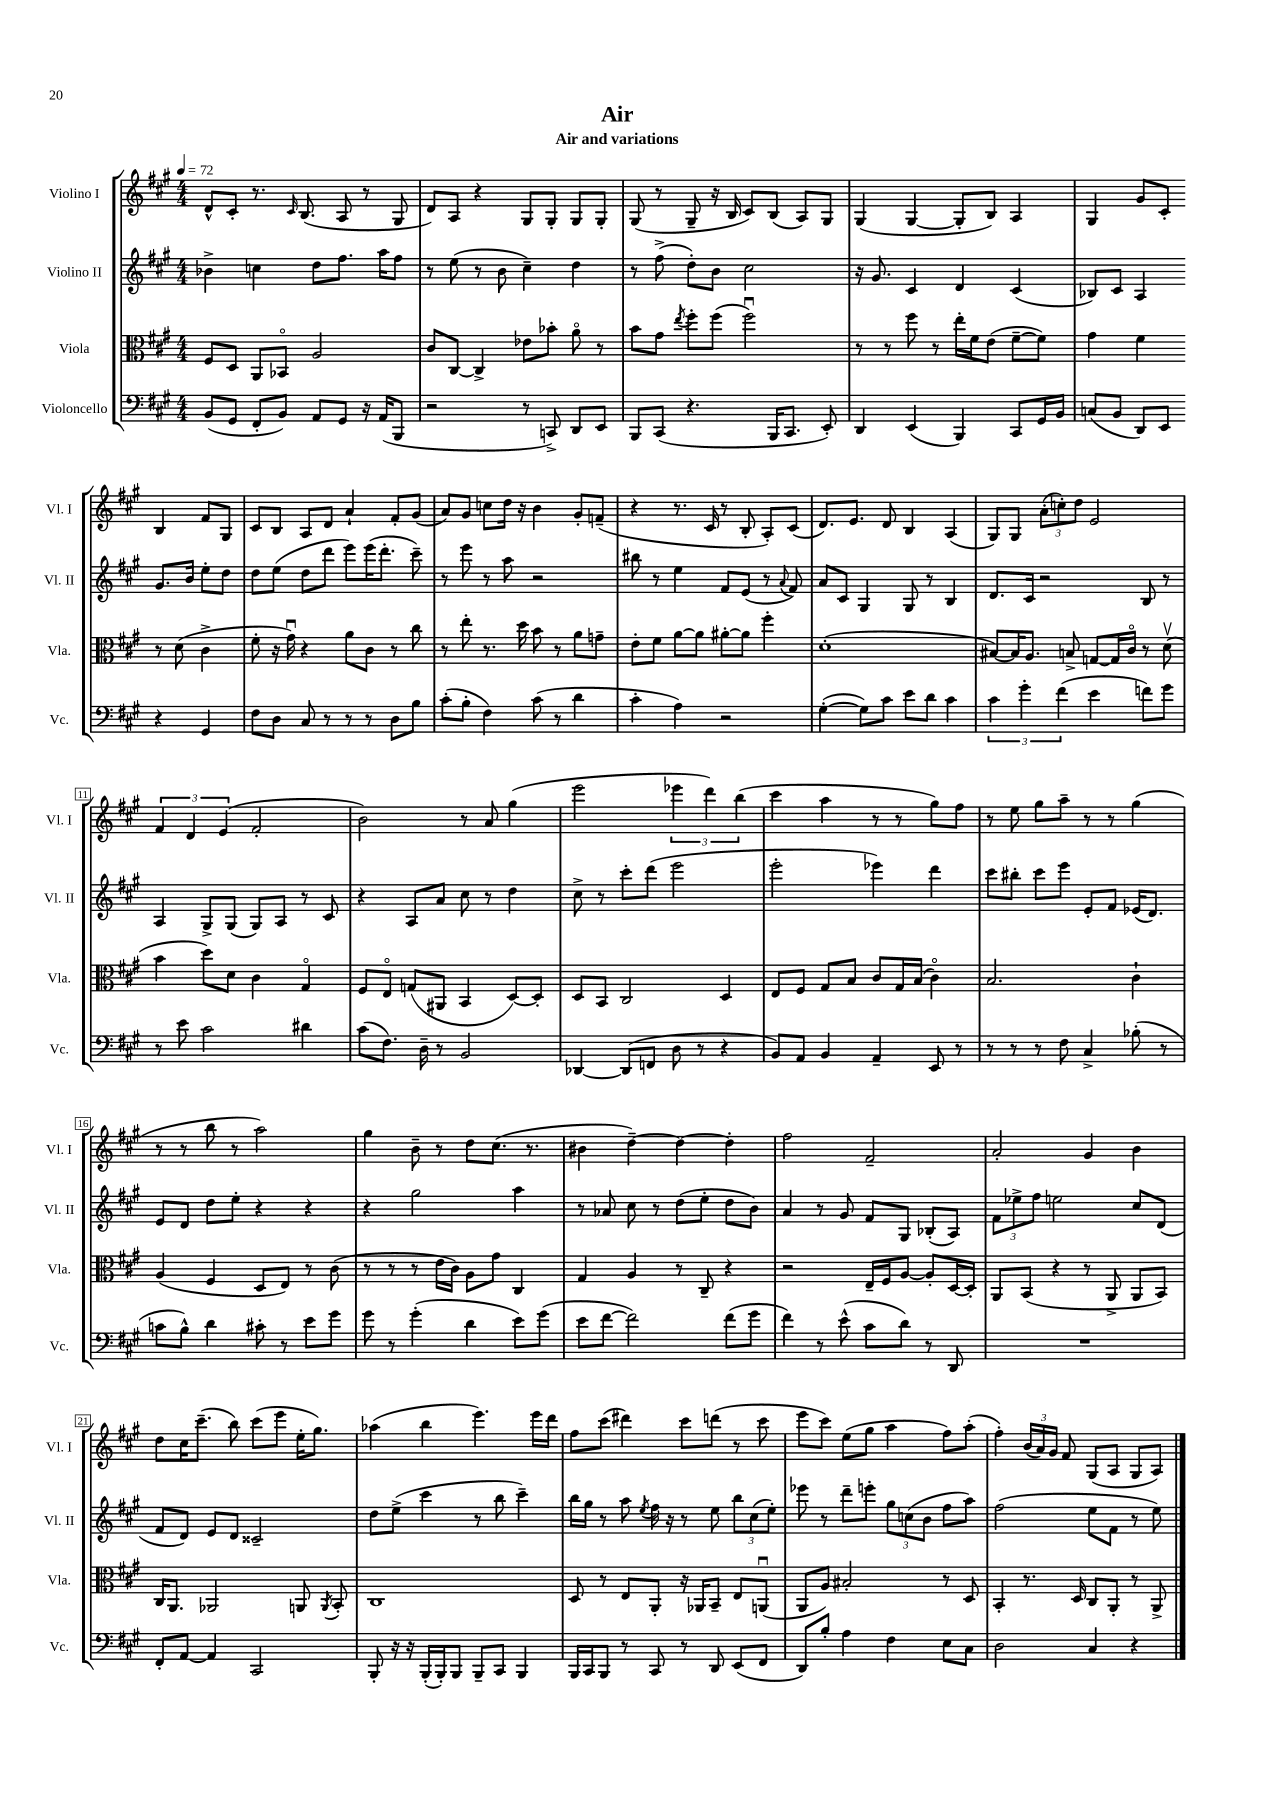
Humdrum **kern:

**kern	**kern	**kern	**kern
*staff4	*staff3	*staff2	*staff1
*clefF4	*clefC3	*clefG2	*clefG2
*k[f#c#g#]	*k[f#c#g#]	*k[f#c#g#]	*k[f#c#g#]
*M4/4	*M4/4	*M4/4	*M4/4
*MM72	*MM72	*MM72	*MM72
(8BB/L	8F#/L	4b-^\	8d^^/L
8GG#/J	8D/J	.	8c#'/J
8FF#'/L	8AA/L	4cc\	8.r
8BB/J)	8BB-o/J	.	.
.	.	.	16qqc#/
.	.	.	(8.B/
8AA/L	2A/	8dd\L	.
8GG#/J	.	8.ff#\J	8A/
16r	.	.	8r
(16AA/LK	.	16aa\LK	.
8BBB/J	.	8ff#\J	8G#/
=	=	=	=
2r	8c#/L	8r	8d/L)
.	[8C#/J	(8ee\	8A/J
.	4C#^/]	8r	4r
.	.	8b\	.
8r	8e-\L	4cc#~\)	8G#/L
8CC^/)	8b-'\J	.	8G#'/J
8DD/L	8ao\	4dd\	8G#/L
8EE/J	8r	.	8G#'/J
=	=	=	=
8BBB/L	8b\L	8r	(8G#/
(8CC#/J	8g#\J	(8ff#^\	8r
.	8qee/	.	.
4.r	8ff#'\L	8dd'\L)	8G#~/
.	(8ff#\J	8b\J	16r
.	.	.	16B/
.	2ff#u\)	2cc#\	8c#/L)
16BBB/LK	.	.	(8B/J
8.CC#/J	.	.	.
.	.	.	8A/L)
8EE'/)	.	.	8G#/J
=	=	=	=
4DD/	8r	16r	(4G#/
.	.	8.g#/	.
.	8r	.	.
(4EE/	8ff#\	4c#/	[4G#/
.	8r	.	.
4BBB/)	16ee'\LL	4d/	8G#'/]L
.	16f#\J	.	.
.	(8e\J	.	8B/J)
8CC#/L	[8f#~\L	(4c#/	4A/
16GG#/L	8f#\]J)	.	.
16BB/JJ	.	.	.
=	=	=	=
(8C/L	4g#\	8B-/L)	4G#/
8BB/J	.	8c#/J	.
8DD/L)	4f#\	4A/	8g#/L
8EE/J	.	.	8c#'/J
4r	8r	8.g#/L	4B/
.	(8d\	.	.
.	.	16b/Jk	.
4GG#/	4c#^\	8ee'\L	8f#/L
.	.	8dd\J	8G#/J
=	=	=	=
8F#\L	8f#'\	8dd\L	8c#/L
8D\J	16r	(8ee\J	8B/J
.	16g#u\)	.	.
8C#/	4r	8dd\L	8A/L
8r	.	8ddd\J	8d/J
8r	8a\L	8eee\L)	4a`/
8r	8c#\J	(16eee\K	.
.	.	8.ddd'\J	.
8D\L	8r	.	8f#'/L
8B\J	8cc#\	8ccc#~\)	(8g#/J
=	=	=	=
(8c#'\L	8r	8r	8a/L)
8B'\J	8ee'\	8eee\	8g#/J
4F#\)	8.r	8r	8cc\L
.	.	8aa\	16dd\Jk
.	16dd\	.	16r
(8c#\	8b\	2r	4b\
8r	8r	.	.
4d\	8a\L	.	8g#'/L
.	8g~\J	.	(8f~/J
=	=	=	=
4c#'\	8e'\L	8bb#\	4r
.	8f#\J	8r	.
4A\)	[8a\L	4ee\	8.r
.	8a\]J	.	.
.	.	.	16c#/
2r	[8a#'\L	8f#/L	8r
.	8a#\]J	(8e/J	8B'/
.	4ff#'\	8r	8A'/L)
.	.	8qqa/	.
.	.	8f#/)	(8c#/J
=	=	=	=
([4G#'\	(1d'	8a/L	8.d/L)
.	.	8c#/J	.
.	.	.	8.e/J
8G#\]L)	.	4G#/	.
8c#\J	.	.	8d/
8e\L	.	8G#/	4B/
8d\J	.	8r	.
4c#\	.	4B/	(4A/
=	=	=	=
6c#\	[8B#/L)	8.d/L	8G#/L)
.	16B#/]K	.	8G#/J
6g#'\	.	.	.
.	8.A/J	16c#/Jk	.
.	.	2r	(12a'\L
(6f#\	.	.	12cc'\)
.	8B^/	.	.
.	.	.	12dd\J
4e\	[8G/L	.	2e/
.	16G/]L	.	.
.	16c#o/JJ	.	.
8f\L)	8r	8B/	.
8g#\J	(8dv\	8r	.
=	=	=	=
8r	4b\	4A/	6f#/
8e\	.	.	.
.	.	.	6d/
2c#\	8dd\L)	8G#^/L	.
.	.	.	(6e/
.	8d\J	(8G#/J	.
.	4c#\	8G#/L)	2f#'/
.	.	8A/J	.
4d#\	4G#o/	8r	.
.	.	8c#/	.
=	=	=	=
(8c#\L	8F#/L	4r	2b\)
8.F#\J)	8Eo/J	.	.
.	(8G/L	8A/L	.
16D~\	.	.	.
8r	8AA#/J	8a/J	.
2BB/	4BB/	8cc#\	8r
.	.	8r	8a/
.	[8D/L)	4dd\	(4gg#\
.	8D'/]J	.	.
=	=	=	=
[4DD-/	8D/L	8cc#^\	2eee\
.	8BB/J	8r	.
(8DD-/]L	2C#/	8ccc#'\L	.
8FF/J	.	(8ddd\J	.
8D\	.	2eee\	6eee-\
8r	.	.	.
.	.	.	6ddd\)
4r	4D/	.	.
.	.	.	(6bb\
=	=	=	=
8BB/L)	8E/L	2eee'\	4ccc#\
8AA/J	8F#/J	.	.
4BB/	8G#/L	.	4aa\
.	8B/J	.	.
4AA~/	8c#/L	4eee-\)	8r
.	16G#/L	.	8r
.	(16B/JJ	.	.
8EE/	4c#o\)	4ddd\	8gg#\L)
8r	.	.	8ff#\J
=	=	=	=
8r	2.B/	8ccc#\L	8r
8r	.	8bb#'\J	8ee\
8r	.	8ccc#\L	8gg#\L
8F#\	.	8eee\J	8aa~\J
4C#^/	.	8e'/L	8r
.	.	8f#/J	8r
(8B-'\	4c#`\	(16e-/LK	(4gg#\
.	.	8.d/J)	.
8r	.	.	.
=	=	=	=
8c\L	(4A/	8e/L	8r
8B^^\J)	.	8d/J	8r
4d\	4F#/	8dd\L	8bb\
.	.	8ee'\J	8r
8c#'\	8D/L	4r	2aa\)
8r	8E/J)	.	.
8e\L	8r	4r	.
8g#\J	(8c#\	.	.
=	=	=	=
8g#\	8r	4r	4gg#\
8r	8r	.	.
(4g#'\	8r	2gg#\	8b~\
.	16e\LL	.	8r
.	16c#\JJ)	.	.
4d\	8A\L	.	8dd\L
.	8g#\J	.	(8.cc#\J
8e\L)	4C#/	4aa\	.
.	.	.	8.r
(8g#\J	.	.	.
=	=	=	=
8e\L	4G#/	8r	4b#\
[8f#\J	.	8a-/	.
2f#\])	4A/	8cc#\	[4dd~\)
.	.	8r	.
.	8r	(8dd\L	4dd\_
.	8C#~/	8ee'\J	.
(8f#\L	4r	8dd\L	4dd'\]
8g#\J	.	8b\J)	.
=	=	=	=
4f#\)	2r	4a/	2ff#\
8r	.	8r	.
(8e^^\	.	8g#/	.
8c#\L	16E~/LL	8f#/L	2f#~/
.	16F#/J	.	.
8d\J)	[8A/J	8G#/J	.
8r	8A'/]L	(8B-'/L	.
8DD/	[16D/L	8A/J)	.
.	16D'/]JJ	.	.
=	=	=	=
1r	8AA/L	12f#\L	2a'/
.	.	12ee-^\	.
.	(8BB/J	.	.
.	.	12ff#\J	.
.	4r	2ee\	.
.	8r	.	4g#/
.	8AA^/	.	.
.	8AA/L	8cc#/L	4b\
.	8BB/J)	(8d/J	.
=	=	=	=
8FF#'/L	16C#/LK	8f#/L	8dd\L
.	8.AA/J	.	.
[8AA/J	.	8d/J)	16cc#\K
.	.	.	(8.ccc#~\J
4AA/]	2AA-/	8e/L	.
.	.	8d/J	8bb\)
2CC#/	.	2c##~/	(8ccc#\L
.	.	.	8eee\J
.	8AA/	.	16ee'\LK
.	.	.	8.gg#\J)
.	8qAA/	.	.
.	8BB'/	.	.
=	=	=	=
8BBB'/	1C#	8dd\L	(4aa-\
16r	.	(8ee^\J	.
16r	.	.	.
(16BBB'/LL	.	4ccc#\	4bb\
16BBB'/J)	.	.	.
8BBB/J	.	.	.
8BBB~/L	.	8r	4.eee\)
8CC#/J	.	8bb\	.
4BBB/	.	4ccc#~\)	.
.	.	.	16eee\LL
.	.	.	16ddd\JJ
=	=	=	=
16BBB/LL	8D/	16bb\LL	8ff#\L
16CC#/J	.	16gg#\JJ	.
8BBB/J	8r	8r	(8ccc#\J
8r	8E/L	8aa\	4ddd#\)
.	.	8qee/	.
8CC#/	8AA'/J	16ff#\	.
.	.	16r	.
8r	16r	8r	8ccc#\L
.	16AA-/LK	.	.
8DD/	8BB~/J	8ee\	(8ddd\J
(8EE/L	8E/L	12bb\L	8r
.	.	(12cc#\	.
8FF#/J	(8AAu/J	.	8ccc#\
.	.	12ee'\J)	.
=	=	=	=
8DD/L)	8AA/L	8eee-\	8eee\L
8B'/J	8A/J)	8r	8ccc#\J)
4A\	2B#'/	8ddd~\L	(8ee\L
.	.	8eee'\J	8gg#\J
4F#\	.	12gg#\L	4aa\
.	.	(12cc\	.
.	.	12b\J	.
8E\L	8r	8ff#\L	8ff#\L)
8C#\J	8D/	8aa\J)	(8aa'\J
=	=	=	=
2D\	4BB'/	(2ff#\	4ff#'\)
.	8.r	.	(24b/LL
.	.	.	24a/)
.	.	.	24g#/JJ
.	.	.	8f#/
.	16D/	.	.
4C#/	8C#/L	8ee\L	(8G#/L
.	8AA'/J	8f#\J	8A/J
4r	8r	8r	8G#/L
.	8AA^/	8ee\)	8A/J)
==	==	==	==
*-	*-	*-	*-
